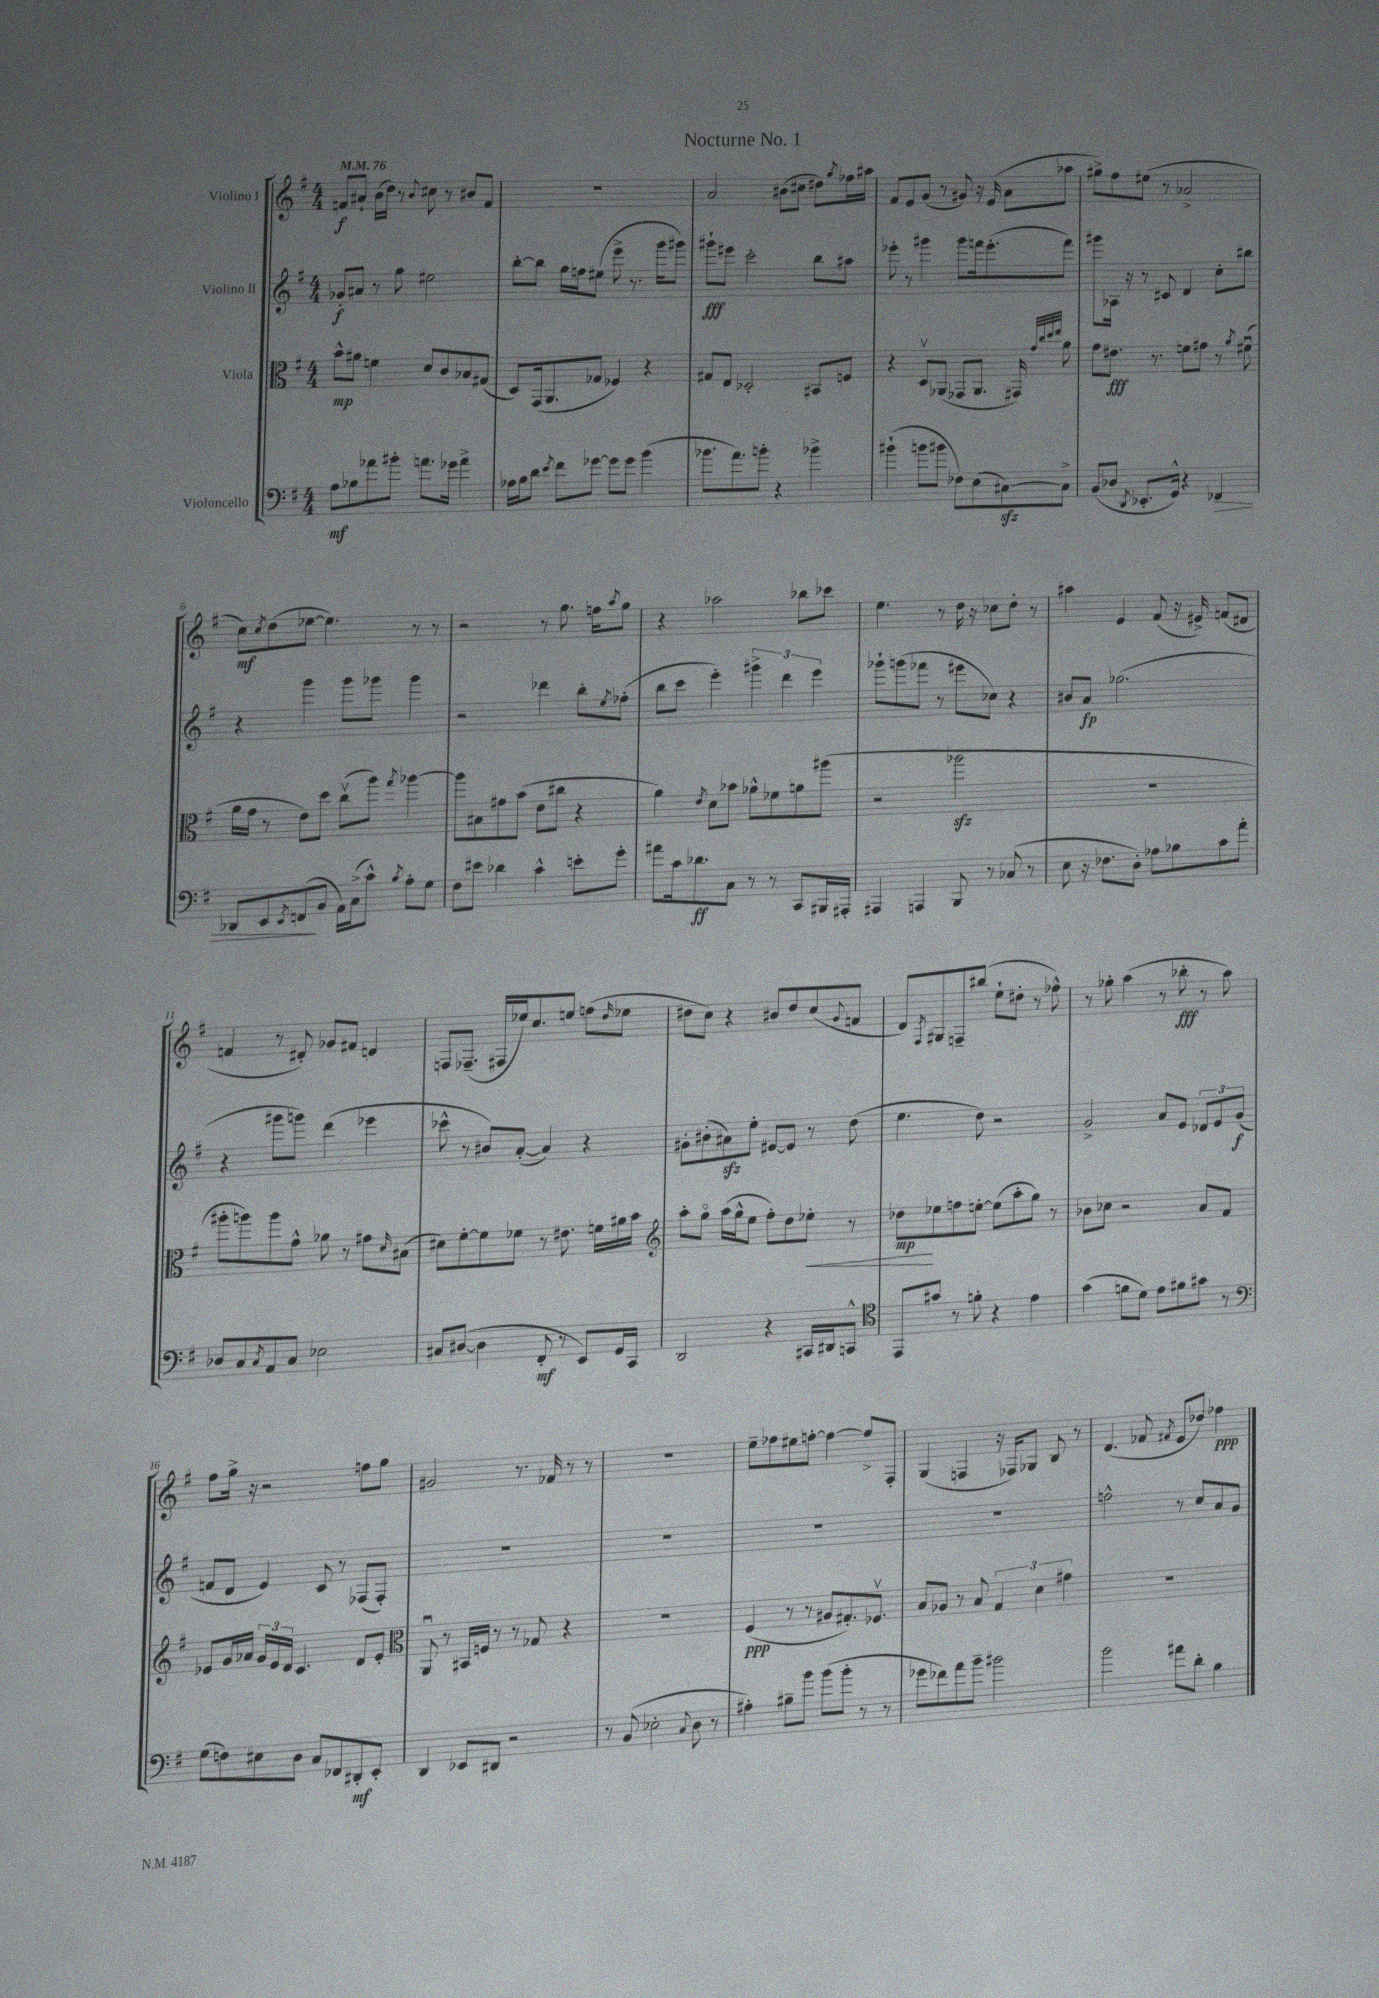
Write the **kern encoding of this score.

**kern	**kern	**kern	**kern
*staff4	*staff3	*staff2	*staff1
*clefF4	*clefC3	*clefG2	*clefG2
*k[f#]	*k[f#]	*k[f#]	*k[f#]
*M4/4	*M4/4	*M4/4	*M4/4
*MM76	*MM76	*MM76	*MM76
8A	8b^^	8g-'	8f
8B-	8a#	8a#	8a#`
8a-	4f	8r	(16b
.	.	.	16dd)
8b#'	.	8gg	8r
.	.	.	8qqb
8.a	8d	2ee#	8cc#
.	8c	.	8r
16g-	.	.	.
4a^	8B-	.	8b#
.	(8G#	.	8f
=	=	=	=
16A-	8D)	[8bb'	1r
16B	.	.	.
8d	(16GG	8bb]	.
.	8.AA	.	.
8qe	.	.	.
8f#	.	16gg	.
.	.	16ff	.
[8g-	8G-	(8ee#	.
8g-]	4F-)	8eee^	.
8g-	.	8.r	.
(4b	4r	.	.
.	.	16ggg	.
.	.	8ggg#)	.
=	=	=	=
8.b-	8G#	8ggg#`	2a
.	8E	8eee#	.
8.a)	.	.	.
.	2D-'	2ccc'	.
8b'	.	.	.
4r	.	.	(8b#
.	.	.	8cc#
4b-^	8BB#	8bb	8dd#)
.	.	.	8qgg
.	8F	8aa#	16ff-
.	.	.	16aa#
=	=	=	=
(4b#`	4r	8eee-'	8f#
.	.	8r	8e
8b	8Dv	4ggg#	(8g
8b#	(8AA-	.	8r
8F-)	8GG-	8ggg#	8g#)
(8E	8.AA-	16fff	16r
.	.	(8.eee-'	(16e
[8C#)	.	.	8a
.	16GG#)	.	.
.	32qqg	.	.
.	32qqcc	.	.
.	32qqdd	.	.
.	32qqee	.	.
8C#^]	8a	8fff)	8aa-
=	=	=	=
(8BB	8g	8ggg#	8gg#^)
8D-	8.e#	16A-	8ff#
.	.	16r	.
8qDD	.	.	.
8.EE-'	.	8r	(8ee#
.	8.r	.	.
.	.	8c#	8r
16GG^^)	.	.	.
4r	8f	4d	2a-^
.	8g#	.	.
4FF-	8r	8cc'	.
.	8qa	.	.
.	(8f#u	8bb#	.
=	=	=	=
8DD-	16a	4r	8cc)
.	16g	.	.
.	.	.	8qcc
8EE	8r	.	(8dd
8qEE	.	.	.
(8FF	8e)	4ggg	[8ee-
8BB	8dd	.	4.ee-])
16AA)	(8ccv	8ggg	.
(16C^	.	.	.
8c^^)	8aa)	8ggg-	.
8qB	8qgg	.	.
8A'	[4aa-	4ggg-	8r
8G	.	.	8r
=	=	=	=
8F#	8aa-]	2r	2r
8e#	8B#	.	.
4d-	8g#	.	.
.	(8b	.	.
4c^^	8e	4ddd-	8r
.	8cc#	.	8.gg
8e'	4r	8bb'	.
.	.	.	16ff
.	.	8qee	8qaa
8g'	.	(8ff-'	8gg
=	=	=	=
8a#	4a)	8bb	4r
16c	.	8ccc	.
8.d-	.	.	.
.	8qe	.	.
.	8d	4eee')	2aa-
8C	8b-	.	.
8r	8a-^^	6ggg#^	.
8r	8f-	.	.
.	.	6ddd	.
8CC	8a	.	8bb-
.	.	6eee	.
16BBB#	(8aa#	.	8ccc-
16AAA#'	.	.	.
=	=	=	=
4AAA#	2r	8ggg-`	4.ee
.	.	(8ggg	.
4AAA	.	8fff-	.
.	.	8r	8r
8BBB	2aa-	8eee#	16dd
.	.	.	16r
8r	.	8cc-)	8cc-
(8C-	.	4r	8dd'
8r	.	.	8r
=	=	=	=
8E	1r	8b#	4aa#
16r	.	8a	.
8.F-	.	.	.
.	.	(2.gg-	4e
8D')	.	.	.
8A-	.	.	(8f#
8B-	.	.	16r
.	.	.	16e#^)
8c	.	.	(8f
8a'	.	.	8d#
=	=	=	=
8D-	8aa#'	4r	4f
8C	8aa)	.	.
8qC	.	.	.
8AA	8aa	8ggg#	8r
8C	8g^^	8ggg)	8d#')
2E-	8a-	(4ddd	8g-
.	8r	.	8f#
.	8g#	4eee-	4d
.	16qqd	.	.
.	(8B#	.	.
=	=	=	=
8C#	8d#)	8ccc-^^	8F
([8D#	[8f#'	8r	(8.F-~
4D#]	8f#]	8b#)	.
.	.	.	16F#
.	8f-	([8a'	16ee-)
.	.	.	8.cc
8FF#'	8r	4a])	.
8r	8.e#	.	8ee
8EE)	.	4r	(8ff
.	16f	.	.
.	.	.	16qqdd
16GG	16a#	.	8ee-
16CC	16b	.	.
=	=	=	=
*	*clefG2	*	*
2DD	8aa'	8g#'	8dd#
.	8ggo	(8b#'	8cc)
.	(16aa	8a#)	4r
.	16gg^^	.	.
.	8ee	8ee'	.
4r	8ff#')	[8e#	8b#
.	8dd	8e#]	8dd#
16CC#	8ee-'	8r	(8cc
16DD#	.	.	.
.	.	.	8qqg
8CC^^	8r	(8dd	8f
=	=	=	=
*clefC4	*	*	*
8EE	8dd-	4.ee	8d)
.	.	.	8qF#
8g#	8ee-	.	8G#
8r	8ff	.	8F~
8f'	[8ee'	8dd)	(8bb#
4r	(8ee]	2r	8ee`
.	8aa'	.	8dd#'
4e	8gg)	.	8r
.	8r	.	8ff-^^)
=	=	=	=
(4g	8b-	2g^	8r
.	8cc-	.	8gg-'
8f	2r	.	(4aa
8d)	.	.	.
8e	.	8a	8r
8f#	.	8e	8bb-'
8g#	8a	12d-	8r
.	.	12e	.
8r	8f#	.	8aa)
.	.	(12g	.
=	=	=	=
*clefF4	*	*	*
(8G	8e-	8f	8ff#
8F)	16g	8d	16gg^
.	16a-	.	16r
8E#	24g	4e)	2r
.	24e-	.	.
.	24d	.	.
8D	4.c	.	.
8C	.	8c	.
8FF-	.	8r	.
8DD#'	8d	(8F-	8ff
8EE'	8e-'	8F-')	8gg
=	=	=	=
*	*clefC3	*	*
4DD	8AAu	1r	2g#
.	8r	.	.
8EE-	16BB#	.	.
.	16F	.	.
8DD#	8r	.	.
2r	8r	.	8.r
.	8G-	.	.
.	.	.	16f-
.	4r	.	8r
.	.	.	8r
=	=	=	=
8r	1r	1r	1r
(8BB	.	.	.
2E-'	.	.	.
8qqC	.	.	.
8D	.	.	.
8r	.	.	.
=	=	=	=
4A#')	(4F#	1r	8ee~
.	.	.	8ff-
8B#~	8r	.	8ee#
8b	8r	.	[8ff'
(8b	8A#	.	4ff_
8b'	8.G#')	.	.
8r	.	.	8ff^]
.	8.F-v	.	.
8r	.	.	8F#'
=	=	=	=
8g-	8B	1r	(4G
8f-)	8A-	.	.
8a	8r	.	4F
8b~	8B	.	.
2b#	6G	.	16r
.	.	.	16F-)
.	.	.	8G-
.	6d	.	.
.	.	.	8B
.	6g#	.	.
.	.	.	8r
=	=	=	=
2b	1r	2ff^^	(4.d
.	.	.	8f-
.	.	.	8qf#
8a#	.	8r	8e
8d'	.	8cc	8dd-)
4B	.	8a	4ff-
.	.	8g	.
==	==	==	==
*-	*-	*-	*-
